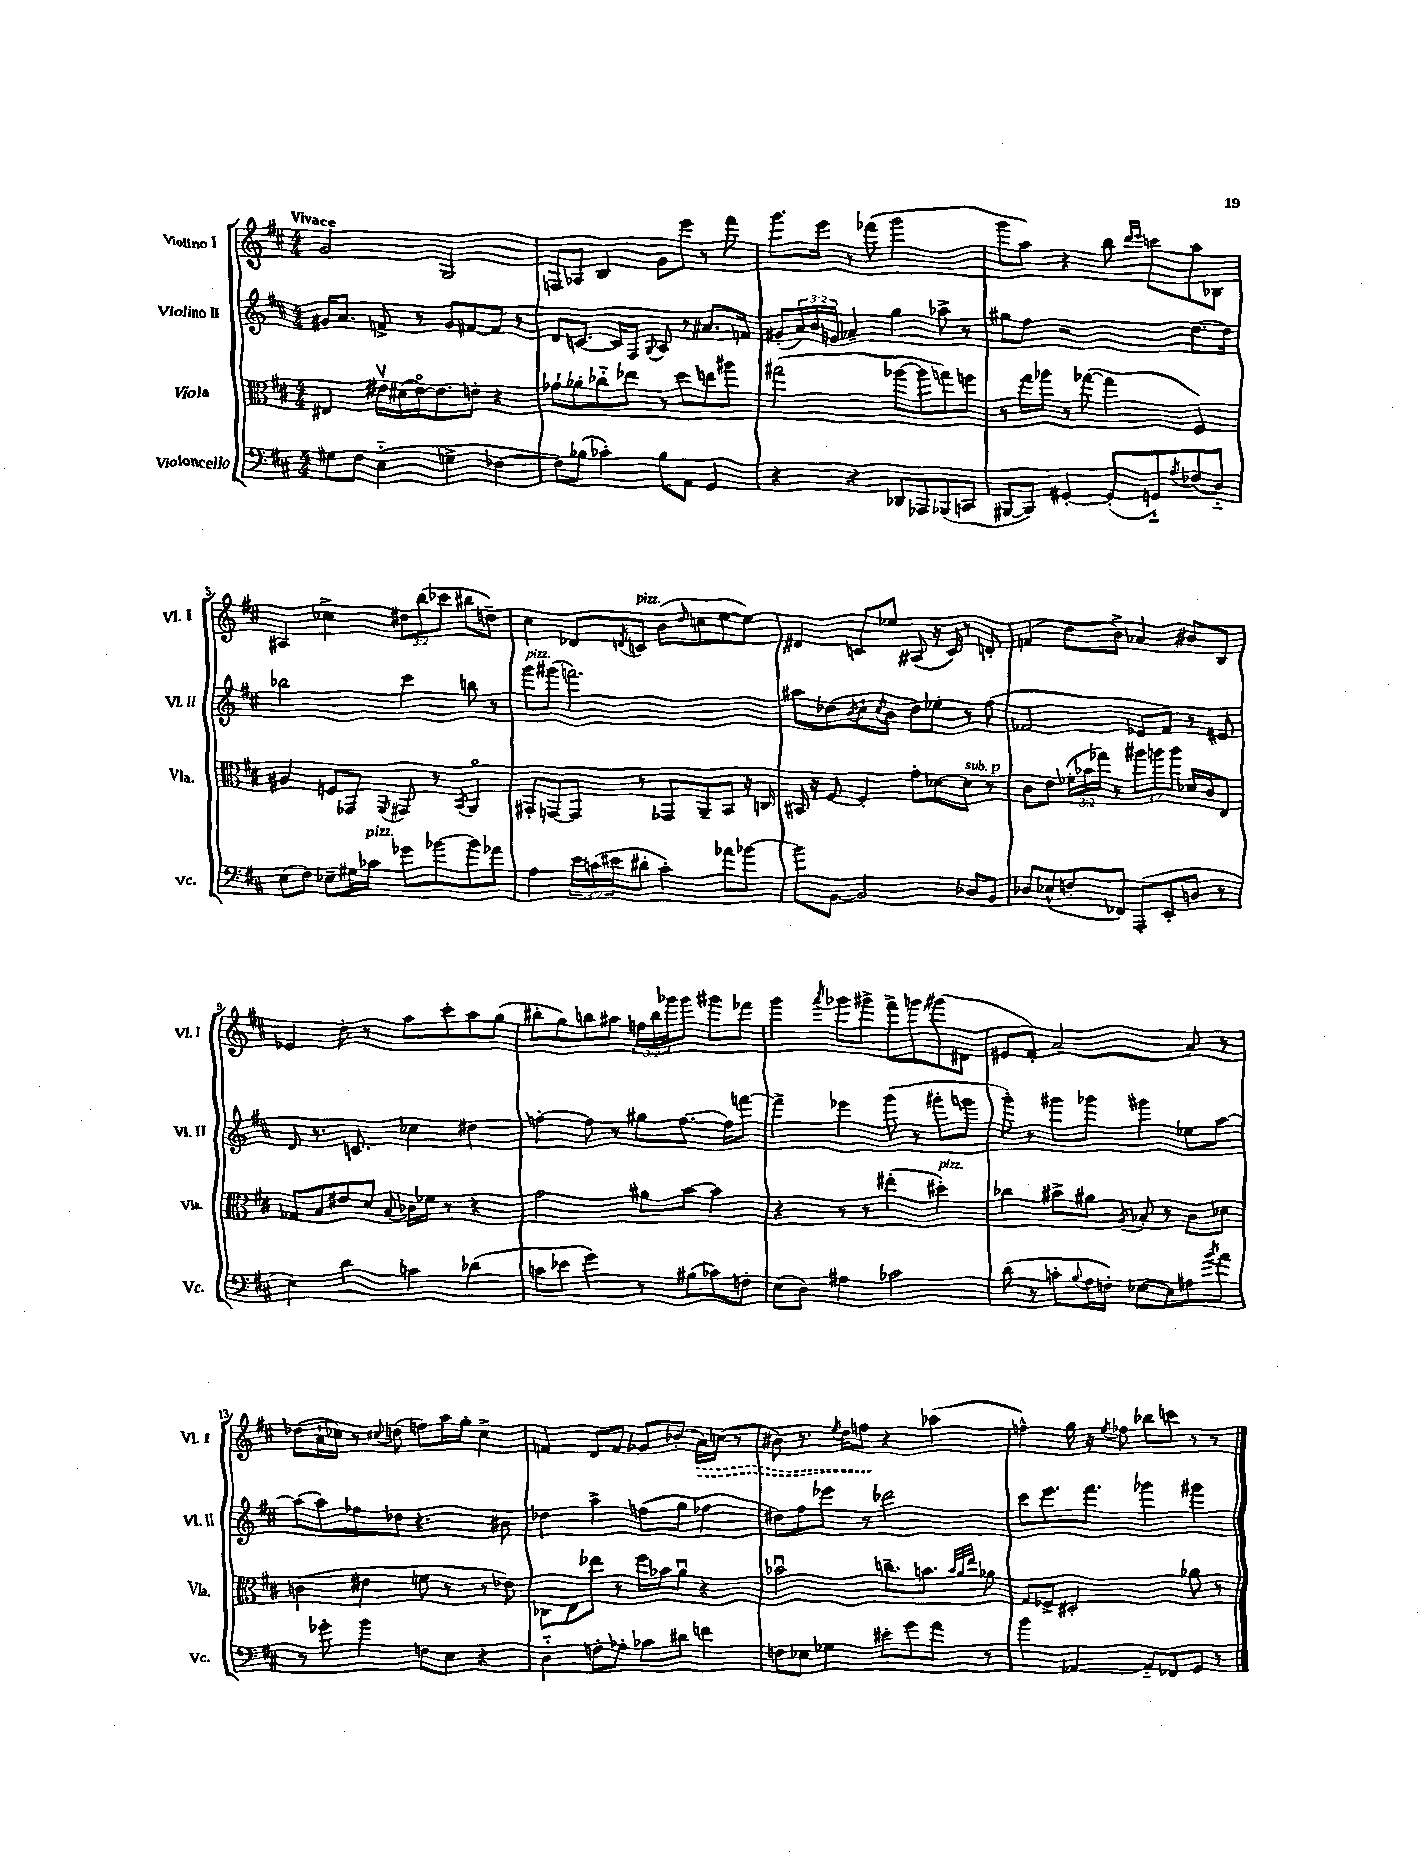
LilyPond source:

<<
\new StaffGroup <<
\new Staff = "s0" \with { instrumentName = "Violino I" shortInstrumentName = "Vl. I" } {
    \clef treble \key d \major \numericTimeSignature \time 4/4 \override Staff.TupletNumber.text = #tuplet-number::calc-fraction-text \tempo "Vivace"
    g'2 g2 |
    f8 aes8 b4 g'8 e'''8 r8 fis'''8 |
    g'''8. e'''16 r8 fes'''8( g'''2 |
    g'''8 a''8) r4 b''8 \grace { d'''16 e'''16 } c'''8 a''8 bes8 |
    ais4 ces''4-> \tuplet 3/2 { dis''8 b''8( ces'''8 } bis''8 d''8--) |
    cis''4 des'8 \acciaccatura { d'8 } c'8^\markup { \italic "pizz." } b'8( \grace { d''16 } c''8 e''8~ e''8) |
    dis'4 c'8 ees''8 ais8( r16 c'16) r8 d'8-. |
    f'4( d''8 b'8->) aes'4 bis'8 b8 |
    ees'4 d''8-. r8 a''8 cis'''8-. a''8 g''8( |
    bis''8-. g''8) b''8 ais''8 \tuplet 3/2 { f''16 b''16 ges'''16 } ges'''8 gis'''8 fes'''8 |
    g'''4 \acciaccatura { a'''8 } ges'''8 gis'''8-> fis'''8-> g'''8 gis'''8( dis'8 |
    eis'8 fis'8-.) a'2~ a'8 r8 |
    des''8( a'16-! ces''16) r8 \appoggiatura { cis''8 } d''8( f''8) a''16 g''16-. cis''4-> |
    f'4 d'8 f'8 ges'8 bes'8-.( \once \override Hairpin.style = #'dashed-line a'16\>) c''16( r8 |
    bis'8) r8. \acciaccatura { e''8 } d''16 f''8\! r4 aes''4( |
    f''4-^) g''16 r16 \acciaccatura { e''8 } fes''8 bes''8 c'''8 r8 r8 \bar "|." |
}
\new Staff = "s1" \with { instrumentName = "Violino II" shortInstrumentName = "Vl. II" } {
    \clef treble \key d \major \numericTimeSignature \time 4/4 \override Staff.TupletNumber.text = #tuplet-number::calc-fraction-text
    gis'16 a'8. f'8-> r8 gis'8 fis'8~ fis'8 r8 |
    d'8 c'8.~ c'16 fis8 \appoggiatura { g8 } a8 r8 ais'8. f'16 |
    gis'8-.( \tuplet 3/2 { a'16) b'16 g'16 } aes'4-- g''4 aes''8-> r8 |
    gis''8 fis''8 r2 d''8.~ d''16 |
    bes''2 cis'''4 b''8 r8 |
    g'''8^\markup { \italic "pizz." } gis'''8( f'''2.) |
    ais''8 des''8( \acciaccatura { b'8 } cis''8-! \acciaccatura { cis''8 } b'8 des''8) ees''8-. r8 fis''8( |
    fes'2 ees'8 fes'8) r8 eis'8 |
    d'8 r8. c'8. ces''4 dis''4 |
    f''4~-. f''8 r8 gis''8 f''8.~ f''16 f'''8~ |
    f'''4-> ees'''4 g'''8( r8 gis'''8-. g'''8 |
    g'''8-.) r8 gis'''8 ges'''8 gis'''4 ees''8 a''8~ |
    a''8( a''8) fes''8 des''8 r4. bis'8 |
    des''4 a''4-> f''8( g''8 fes''4 |
    dis''8) fis''8 ees'''8 r8 des'''2 |
    cis'''8 e'''8. fis'''8. ges'''4 gis'''4 \bar "|." |
}
\new Staff = "s2" \with { instrumentName = "Viola" shortInstrumentName = "Vla." } {
    \clef alto \key d \major \numericTimeSignature \time 4/4 \override Staff.TupletNumber.text = #tuplet-number::calc-fraction-text
    eis4 eis'16\upbow dis'16( eis'16~\flageolet) eis'8. e'8-. r4 |
    ges'8-! aes'8-. ces''8-_ ees''8 r8 d''8 e''8 ais''8 |
    gis''2( aes''8~ aes''8 g''8) f''8 |
    r8 g''16 aes''16 r8 ges''8~( ges''4 fis4) |
    ais4 f8 ges,8 \acciaccatura { fis,8 } gis,8 r8 \acciaccatura { b,8 } a,4\flageolet |
    gis,8-. g,8~ g,8 r8 ges,8 a,8-- b,8 r16 c16 |
    bis,16 r16 fis8~ fis4-. g'8-. des'8~ des'8^\markup { \italic "sub. p" } r8 |
    cis'8 e'8 \tuplet 3/2 { fes'16-.( bes'16 ges''16) } r8 \tuplet 3/2 { ais''8 a''8 a''8 } des'16 cis'16 e8 |
    ges8 b8 eis'8 d'8 \appoggiatura { b8 } ces'16 fes'16 r8 r4 |
    g'2 ais'8 b'8~ b'4 |
    r4 r8 r8 eis''4-.( dis''4-.^\markup { \italic "pizz." }) |
    ces''4 bis'8-> ais'8 \acciaccatura { a8 } bes8-. r8 cis'8 des'8 |
    c'4( eis'4 f'8 r8 r8 ees'8) |
    ces8 e8 ees''8 r8 fis''16 bes'16 a'8\downbow r4 |
    bes'2\downbow c''8.-- b'8. \grace { b'32 a'32 e''32 } aes'8 |
    g8 fes8-> dis2-. aes'8 r8 \bar "|." |
}
\new Staff = "s3" \with { instrumentName = "Violoncello" shortInstrumentName = "Vc." } {
    \clef bass \key d \major \numericTimeSignature \time 4/4 \override Staff.TupletNumber.text = #tuplet-number::calc-fraction-text
    gis8 fis8 e4-_( g4-> fes4~ |
    fes8) bes8( ces'4-.) bes8 a,8 g,4 |
    r4 r4 des,8 aes,,8 bes,,8( c,8 |
    bis,,8~ bis,,8) gis,4~-. gis,8-.( g,8-_) \acciaccatura { a8 } fes8( d8-_) |
    e8( fis8) ees8-- gis16 ces'16^\markup { \italic "pizz." } ges'8 bes'8~ bes'8 aes'8 |
    a4 \tuplet 3/2 { e'16 c'16( eis'16 } dis'8-. c'4-.) aes'8 bes'8~ |
    bes'8 b,8~ b,2 des8 b,8 |
    des8 ees8-^( f8-. fes,8) a,,8-.( e,8-. d8 r8 |
    e4) d'4 c'4 des'4( |
    c'8 ees'8 g'4) r8 bis8( ces'8) f8-. |
    e8( d8) ais4 ces'2 |
    d'8( r8 c'8-. \appoggiatura { b8 } a16 f16-.) ees8~ ees8 ais8 \acciaccatura { b'8 } a'8 |
    r8 ges'8-. b'4 f8 e8 r4 |
    d4-_ f8-. aes8-. ces'8 dis'8 f'4 |
    f8 ees8 ges4 eis'8-. g'8 a'8 r8 |
    b'4 aes,4~ aes,8-_ fes,8 g,8 r8 \bar "|." |
}
>>
>>
